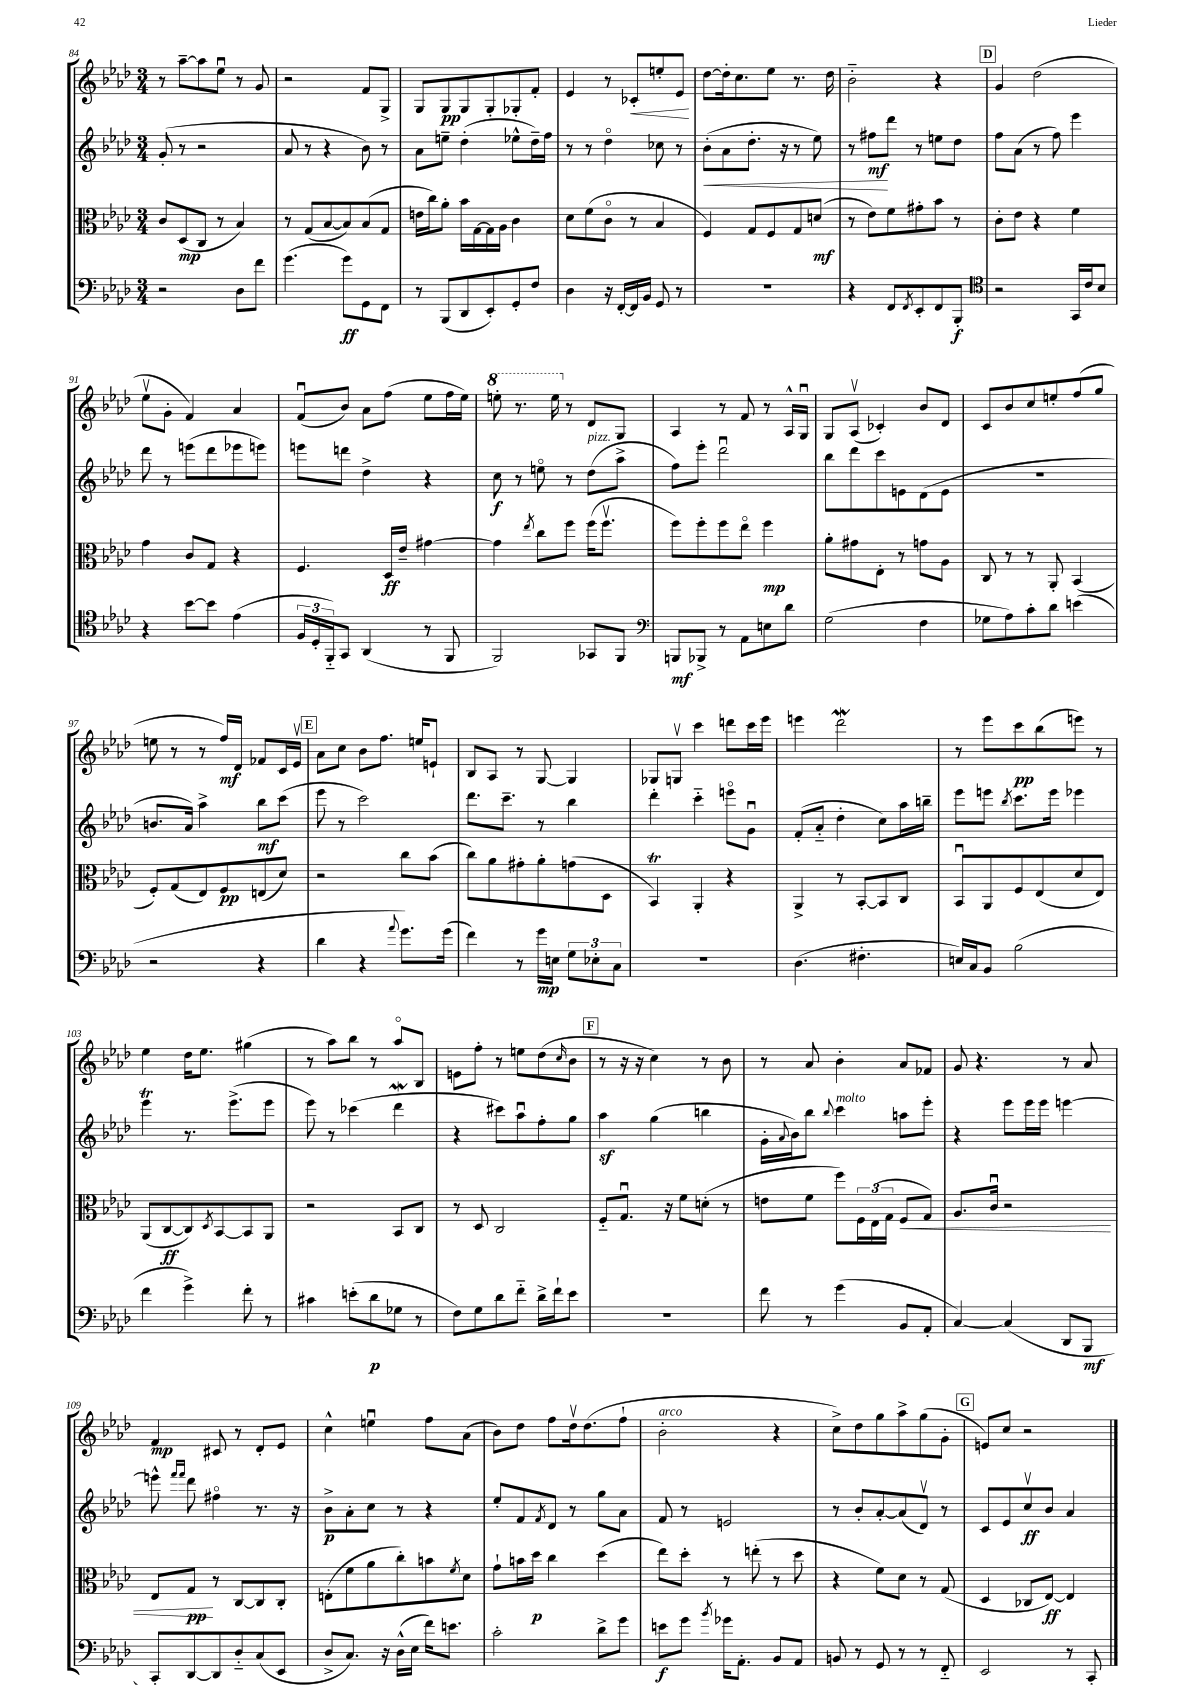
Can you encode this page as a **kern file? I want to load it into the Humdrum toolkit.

**kern	**kern	**kern	**kern
*staff4	*staff3	*staff2	*staff1
*clefF4	*clefC3	*clefG2	*clefG2
*k[b-e-a-d-]	*k[b-e-a-d-]	*k[b-e-a-d-]	*k[b-e-a-d-]
*M3/4	*M3/4	*M3/4	*M3/4
2r	8c	(8g'	8r
.	(8D-	8r	[8aa-~
.	8C	2r	8aa-]
.	8r	.	8ee-u
8D-	4B-)	.	8r
8f	.	.	8g
=	=	=	=
(4.g	8r	8a-	2r
.	(8G	8r	.
.	[8B-	4r	.
8g)	8B-])	.	.
8GG	(8B-	8b-)	8f
8FF	8G	8r	8G^
=	=	=	=
8r	16e	8a-	8G
.	16cc)	.	.
(8BBB-	8a-'	8ee~	8G
8DD-	16b-	(4dd-'	8G
.	[16G	.	.
8EE-')	16G]	.	8G'
.	16A-	.	.
8GG'	4c	8ee-^^	8G-'
8F	.	16dd-~)	8f'
.	.	16ff	.
=	=	=	=
4D-	8d-	8r	4e-
.	(8f	8r	.
16r	8co	4dd-o	8r
[16FF'	.	.	.
16FF]	8r	.	8c-'
16BB-	.	.	.
8GG	4B-	8cc-	8ee'
8r	.	8r	8e-
=	=	=	=
2.r	4F)	(8b-'	[8dd-
.	.	8a-	16dd-']
.	.	.	8.cc
.	8G	8.dd-'	.
.	8F	.	8ee-
.	.	16r	.
.	8G	8r	8.r
.	(8d	8ee-)	.
.	.	.	16dd-
=	=	=	=
4r	8r	8r	2b-'~
.	8e-)	8ff#	.
8FF	8f	8ddd-	.
8qFF	.	.	.
8EE-'	8g#'	8r	.
8FF	8b-	8ee	4r
8BBB-'	8r	8dd-	.
=	=	=	=
*clefC4	*	*	*
2r	8c'	8ff	4g
.	8e-	(8a-	.
.	4r	8r	(2dd-
.	.	8ff)	.
16GG	4f	4eee-	.
16c	.	.	.
8B-	.	.	.
=	=	=	=
4r	4g	8ddd-	8ee-v
.	.	8r	8g'
[8b-	8c	(8eee	4f)
8b-]	8G	8ddd-	.
(4e-	4r	8eee-	4a-
.	.	8eee)	.
=	=	=	=
24F	4.F	8eee	(8fu
24D-'	.	.	.
24FF'~)	.	.	.
8GG	.	8ddd	8b-)
(4AA-	.	4dd-^	8a-
.	16D-	.	(8ff
.	16e-~	.	.
8r	[4g#	4r	8ee-
8FF	.	.	16ff
.	.	.	16ee-)
=	=	=	=
2FF)	4g#]	8cc	8eee'
.	.	8r	8.r
.	8qee-	.	.
.	8cc	8eeo	.
.	.	.	16eee
.	8ff	8r	8r
8GG-	(16ff	(8dd-	8d-
.	8.ffv	.	.
8FF	.	8aa-^	8G
=	=	=	=
*clefF4	*	*	*
8BBB	8ff)	8ff)	4A-
8BBB-^	8ff'	8eee-'	.
8r	8ff	2ddd-u	8r
8AA-	8ee-o	.	8f
8E	4ff	.	8r
8d-	.	.	16A-^^
.	.	.	16Gu
=	=	=	=
(2G	8a-'	8bb-	8G
.	8g#	8ddd-	(8A-v
.	8E-'	8ccc	4c-')
.	8r	8e	.
4F	8g	(8d-	8b-
.	8A-	8e	8d-
=	=	=	=
8G-	8C	2.r	8c
8A-)	8r	.	8b-
8c'	8r	.	8cc
8d-	8AA-'	.	8ee'
(4e	(4BB-	.	(8ff
.	.	.	8gg
=	=	=	=
2r	8F')	8.b	8ee
.	(8G	.	8r
.	.	16a-)	.
.	8E-)	4aa-^	8r
.	8F	.	16ff)
.	.	.	16d-
4r	(8E	8bb-	8f-
.	8d-)	(8ccc	16c
.	.	.	16e-v
=	=	=	=
4d-	2r	8eee-	8a-
.	.	8r	8cc
4r	.	2ccc)	8b-
.	.	.	8.ff
8qqa-	.	.	.
8.g)	8cc	.	.
.	.	.	16ee
.	(8b-	.	8e`
(16g	.	.	.
=	=	=	=
4f)	8cc)	8.ddd-	8B-
.	8a-	.	8A-
.	.	8.ccc~	.
8r	8g#'	.	8r
16g	8a-'	8r	[8G
16E	.	.	.
12G	(8g	4bb-	4G]
12E-'	.	.	.
.	8D-	.	.
12C	.	.	.
=	=	=	=
2.r	4BB-)	4ddd-'	8G-
.	.	.	8Gv
.	4AA-'	4ccc'~	4ccc
.	4r	8eeeo	8ddd
.	.	8gu	16ccc
.	.	.	16eee-
=	=	=	=
(4.D-	4AA-^	(8f'	4eee
.	.	8a-'~	.
.	8r	4dd-'	2ddd-
4.F#'	[8BB-'	.	.
.	8BB-]	8cc)	.
.	8C	16aa-	.
.	.	16bb~	.
=	=	=	=
16E)	8BB-u	8eee-	8r
16C	.	.	.
8BB-	8AA-	8eee	8eee-
.	.	8qbb-	.
(2B-	8F	8.ccc	8ccc
.	(8E-	.	(8bb-
.	.	16eee	.
.	8d-	4eee-	8eee)
.	8E-)	.	8r
=	=	=	=
4f	(8AA-	4eee-	4ee-
.	[8C	.	.
4g^)	8C])	8.r	16dd-
.	.	.	8.ee-
.	8qD-	.	.
.	[8BB-	.	.
.	.	(8.eee-^	.
8f'	8BB-]	.	(4gg#
8r	8AA-	8eee-	.
=	=	=	=
4c#	2r	8eee-)	8r
.	.	8r	8aa-)
(8e'	.	(4ccc-	8bb-
8d-	.	.	8r
8G-	8BB-	4ddd-	8aa-o
8r	8C	.	8B-
=	=	=	=
8F)	8r	4r	8e
8G	8D-	.	8ff'
8d-	2C	8ccc#)	8r
8f'~	.	8aa-u	8ee
16d-^	.	8ff'	(8dd-
16f`	.	.	.
.	.	.	16qqcc
8e-	.	8gg	8b-
=	=	=	=
2.r	8F'~	4aa-	8r
.	8.Gu	.	16r
.	.	.	16r
.	.	(4gg	4cc)
.	16r	.	.
.	8f	.	.
.	(8d'	4bb	8r
.	8r	.	8b-
=	=	=	=
8f	8e	16g'	8r
.	.	8qqa-	.
.	.	16b-)	.
8r	8f	8bb-	8a-
.	.	8qqbb-	.
(4g	8ff)	4ccc	4b-'
.	24F	.	.
.	(24E-	.	.
.	24G	.	.
8BB-	8F	8aa	8a-
8AA-'	8G)	8eee-'	8f-
=	=	=	=
[4C)	8.A-	4r	8g
.	.	.	4.r
.	16cu	.	.
(4C]	2r	8eee-	.
.	.	16eee-	.
.	.	16eee-	.
8DD-	.	[4eee	8r
8BBB-	.	.	8a-
=	=	=	=
8CC')	8E-	8eee^^]	4f
.	.	16qqfff	.
.	.	16qqfff	.
[8DD-	8G	8ddd-	.
8DD-]	8r	4ff#o	8c#
8D-'~	[8C	.	8r
(8C	8C]	8.r	8d-'
8EE-	8C'	.	8e-
.	.	16r	.
=	=	=	=
8D-^	(8E'	8b-^	4cc^^
8.C)	8f	8a-'	.
.	8a-	8cc	4eeu
16r	.	.	.
(16D-^^	8cc')	8r	.
16E-	.	.	.
16f)	8b	4r	8ff
8.e	.	.	.
.	8qf	.	.
.	8d-	.	(8a-
=	=	=	=
2c'	8g`	8ee-'	8b-)
.	16b	8f	8dd-
.	16dd-	.	.
.	.	8qf	.
.	4cc	8d-	8ff
.	.	8r	16dd-v
.	.	.	(8.dd-
8d-^	(4dd-	8gg	.
8g	.	8a-	8ff`
=	=	=	=
8e	8ee-)	8f	2b-'
8g	8dd-'	8r	.
8qb-	.	.	.
16g-	8r	2e	.
8.AA-'	.	.	.
.	(8ee'	.	.
8BB-	8r	.	4r
8AA-	8dd-	.	.
=	=	=	=
8BB	4r	8r	8cc^)
8r	.	8b-'	8dd-
8GG	8f)	[8a-'	8gg
8r	8d-	(8a-]	8aa-^
8r	8r	8d-v)	(8gg
8FF'~	(8G	8r	8g'
=	=	=	=
2EE-	4D-	8c	8e)
.	.	8e-	8cc
.	8C-	8ccv	2r
.	[8E-)	8b-	.
8r	4E-]	4a-	.
8CC'	.	.	.
==	==	==	==
*-	*-	*-	*-
